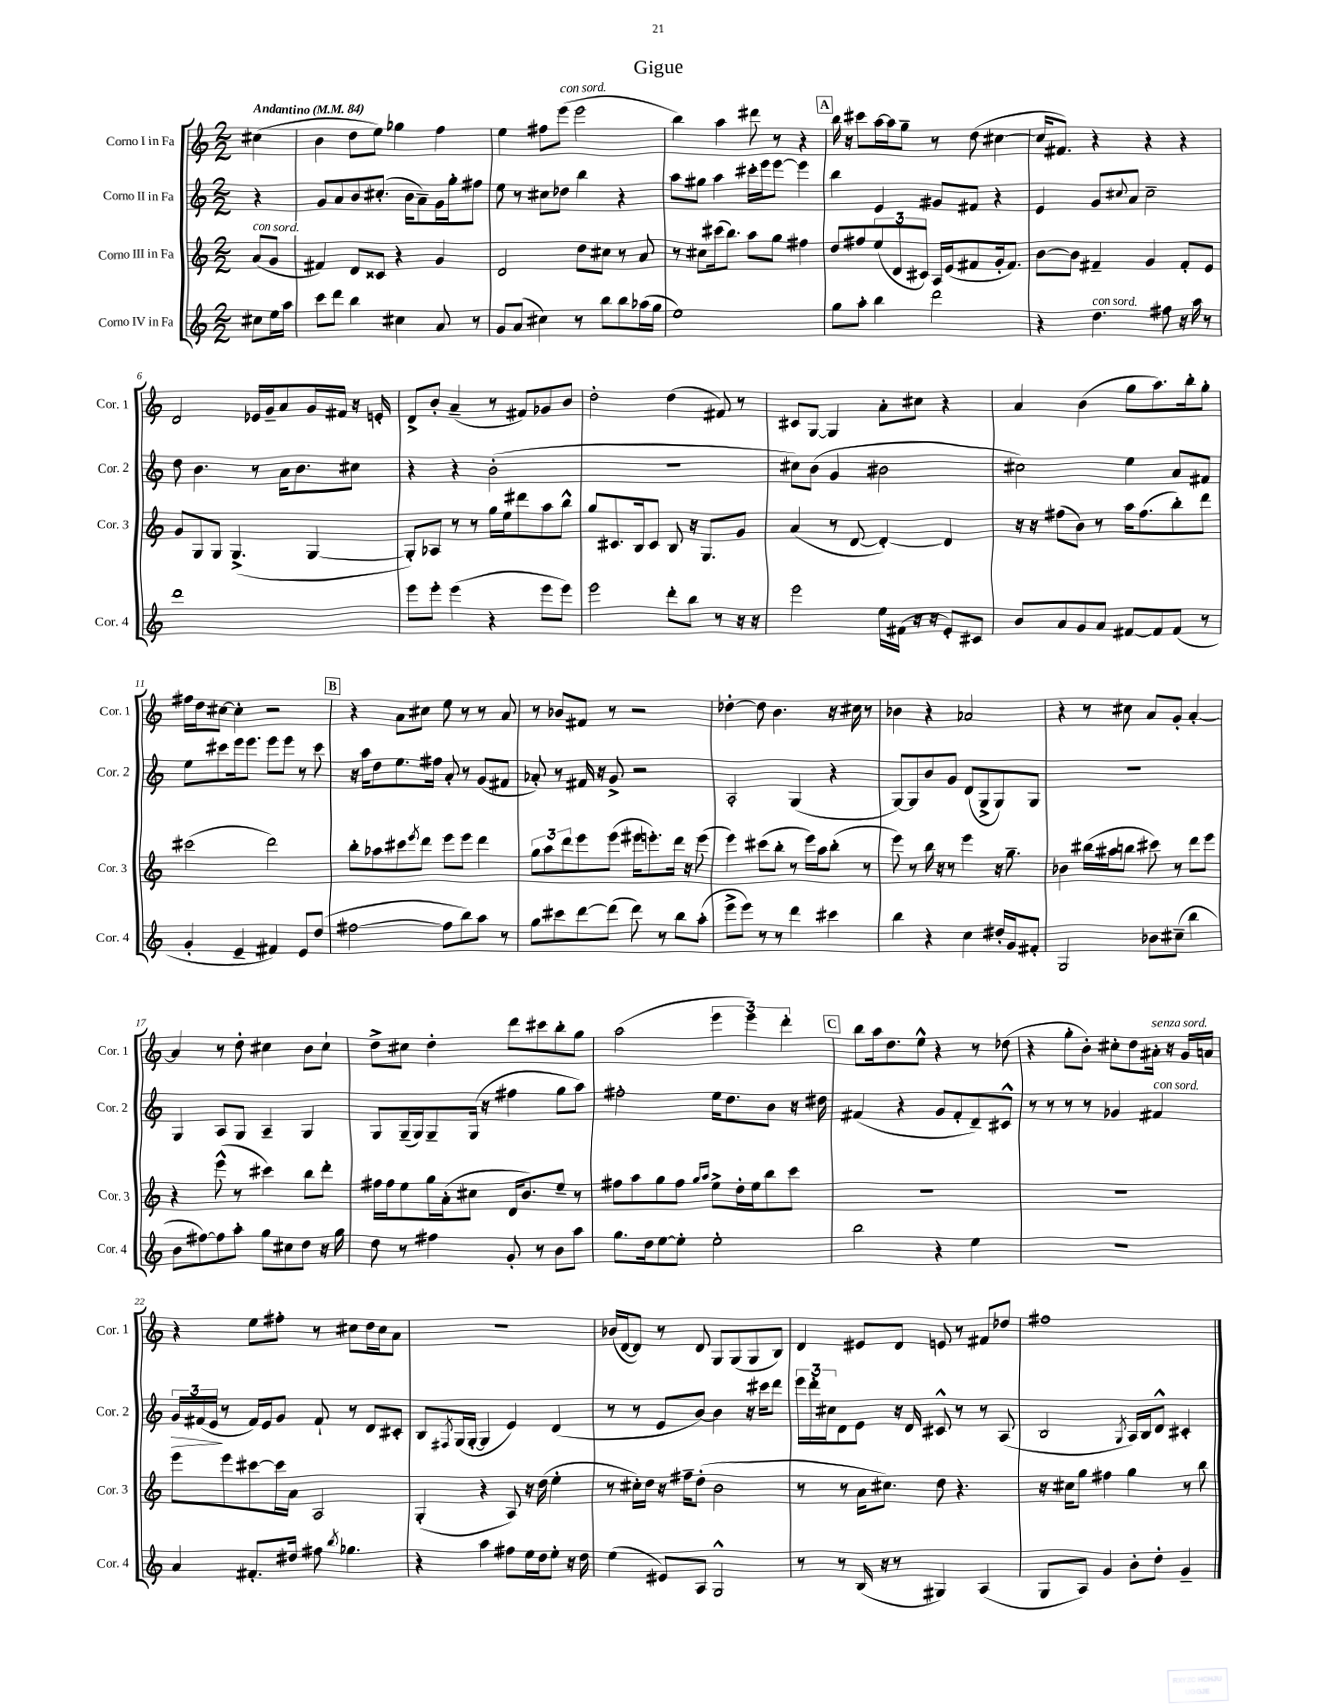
\header { title = "Gigue" }
<<
\new StaffGroup <<
\new Staff = "s0" \with { instrumentName = "Corno I in Fa" shortInstrumentName = "Cor. 1" } {
    \clef treble \key c \major \numericTimeSignature \time 2/2 \partial 4 \tempo "Andantino" 4 = 84
    cis''4( |
    b'4 d''8 e''8) ges''4 f''4 |
    e''4 fis''8 e'''8^\markup { \italic "con sord." }( e'''2 |
    b''4) a''4 dis'''8 r8 r4 |
    \mark \markup { \box "A" } b''16 r16 cis'''8 a''16~ a''16 g''8-- r8 d''8( cis''4~ |
    cis''16 fis'8.) r4 r4 r4 |
    d'2 ees'16 g'16-- a'8 g'16 fis'16 r16 e'16-. |
    d'8-> b'8-. a'4--( r8 fis'8) ges'8 b'8 |
    d''2-. d''4( fis'8) r8 |
    cis'8 g8~ g4 a'8-. cis''8 r4 |
    a'4 b'4( g''8 a''8.) b''16-. g''8-. |
    fis''16 d''16 cis''8~ cis''4-. r2 |
    \mark \markup { \box "B" } r4 a'8 cis''8 e''8 r8 r8 a'8 |
    r8 bes'8 fis'8 r8 r2 |
    des''4~-. des''8 b'4. r16 cis''16 r8 |
    bes'4 r4 aes'2 |
    r4 r8 cis''8 a'8 g'8-. a'4~-. |
    a'4 r8 d''8-. cis''4 b'8 cis''8-! |
    d''8-> cis''8 d''4-. d'''8 cis'''8 b''8-. g''8 |
    a''2( \tuplet 3/2 { e'''4 e'''4) d'''4-. } |
    \mark \markup { \box "C" } b''8 a''16 d''8. e''8-^ r4 r8 des''8( |
    r4 g''8-. b'8-.) cis''8-. d''8 ais'16-.^\markup { \italic "senza sord." } r16 g'16 a'16 |
    r4 e''8 fis''8-. r8 cis''8 d''16 cis''16 a'8 |
    R1 |
    bes'16( d'16~ d'8) r8 d'8 g8 g8( g8 b8) |
    d'4 eis'8 d'8 e'8 r8 fis'8 des''8 |
    fis''1 \bar "|." |
}
\new Staff = "s1" \with { instrumentName = "Corno II in Fa" shortInstrumentName = "Cor. 2" } {
    \clef treble \key c \major \numericTimeSignature \time 2/2 \partial 4
    r4 |
    g'8 a'8 b'8 cis''8.-.( b'16 a'8--) g'16 g''16-. fis''8 |
    e''8 r8 cis''8 des''8 b''4 r4 |
    a''8 gis''8 a''4 cis'''16-. e'''16 e'''8~ e'''4 |
    \mark \markup { \box "A" } b''4 e'4 gis'8 fis'8 r4 |
    e'4 g'8 \appoggiatura { cis''8 } a'8 cis''2-- |
    d''8 b'4. r8 a'16 b'8. cis''8 |
    r4 r4 b'2-.( |
    R1 |
    cis''8) b'8( g'4 bis'2 |
    cis''2) e''4 a'8 fis'8 |
    e''8 cis'''8 e'''16 e'''8. e'''8 e'''8 r8 cis'''8 |
    \mark \markup { \box "B" } r16 a''16 d''8 e''8. fis''16 a'8-. r8 g'8( fis'8 |
    aes'8-.) r8 fis'16 r16 g'8-> r2 |
    a2-. g4( r4 |
    g8~) g8 b'8 g'8 d'8( g8-> g8) g8 |
    R1 |
    g4 a8 g8 a4-- g4 |
    g8 g16--( g16) g8-- g16( r16 fis''4 g''8 a''8) |
    fis''2-. e''16 d''8. b'8 r16 dis''16 |
    \mark \markup { \box "C" } fis'4( r4 g'8 fis'8-. d'8--) cis'8-^ |
    r8 r8 r8 r8 ges'4 fis'4^\markup { \italic "con sord." } |
    \tuplet 3/2 { g'16\> fis'16( e'16\! } r8 fis'16) e'16 g'8 fis'8-! r8 d'8 cis'8-. |
    b8 \acciaccatura { fis8 } g16( g16~-. g4 e'4) d'4( |
    r8 r8 e'8 b'8~) b'4 r16 cis'''16 d'''8 |
    \tuplet 3/2 { e'''16 d'''16-. cis''16 } d'8 e'8 r16 d'16 cis'8-^ r8 r8 a8( |
    b2 \acciaccatura { g8 } a16) b16 d'8-^ cis'4-. \bar "|." |
}
\new Staff = "s2" \with { instrumentName = "Corno III in Fa" shortInstrumentName = "Cor. 3" } {
    \clef treble \key c \major \numericTimeSignature \time 2/2 \partial 4
    a'8^\markup { \italic "con sord." }( g'8 |
    fis'4) d'8 cisis'8 r4 g'4 |
    d'2 d''8 cis''8 r8 a'8 |
    r8 cis''8 cis'''16( b''8.) a''8 g''8 fis''4 |
    \mark \markup { \box "A" } d''8 fis''8 \tuplet 3/2 { e''8( d'8 cis'8) } a16 e'16( fis'8 g'16-. fis'8.) |
    b'8~ b'8 fis'4-- g'4 fis'8-. e'8 |
    g'8 g8 g8 g4.->( g4~ |
    g8-.) aes8 r8 r8 g''16 e''16 dis'''8 a''8 b''8-^ |
    g''8 cis'8. b16 cis'8 b8 r16 g8. g'8 |
    a'4( r8 d'8~ d'4~-.) d'4 |
    r16 r16 fis''8( b'8) r8 a''16 fis''8.( b''8-.) d'''8 |
    cis'''2( d'''2) |
    \mark \markup { \box "B" } b''8-. aes''8 cis'''8 \acciaccatura { e'''8 } d'''8 e'''8 e'''8 d'''4 |
    \tuplet 3/2 { g''8 a''8 d'''8 } e'''8 e'''8( eis'''16 e'''8.-.) d'''16 r16 e'''8( |
    e'''4) cis'''8( b''8-. r8 e'''16) a''16 b''8-.( r8 |
    e'''8) r8 b''16 r16 r8 e'''4 r16 g''8.-- |
    bes'4 bis''16( ais''16 b''8 cis'''8) r8 d'''8 e'''8 |
    r4 e'''8-^( r8 cis'''4) b''8 d'''8-. |
    fis''16 fis''16 e''8 g''16 a'16-.( cis''8 d'16 b'8.) e''8-- r8 |
    fis''8 a''8 g''8 fis''8 \grace { g''16 a''16 } e''8-> d''16-. e''16 b''8 c'''8 |
    \mark \markup { \box "C" } R1 |
    R1 |
    e'''8 e'''8 cis'''8~ cis'''16 a'16 a2 |
    g4-.( r4 a8) r16 d''16( e''4-. |
    r8 cis''16-.) d''16 r16 fis''16-- d''8-.( b'2 |
    r8 r8 a'16 cis''8.) d''8 r4. |
    r16 cis''16 g''8 fis''4 g''4 r8 b''8 \bar "|." |
}
\new Staff = "s3" \with { instrumentName = "Corno IV in Fa" shortInstrumentName = "Cor. 4" } {
    \clef treble \key c \major \numericTimeSignature \time 2/2 \partial 4
    cis''8 e''16 a''16 |
    c'''8 d'''8 b''4 cis''4 a'8 r8 |
    g'8 a'8( cis''4) r8 b''8 b''8 aes''16( g''16 |
    e''1) |
    \mark \markup { \box "A" } g''8 a''8-. b''4 d'''2 |
    r4 d''4.^\markup { \italic "con sord." } fis''8 r16 a''16 r8 |
    d'''1 |
    e'''8 e'''8-. e'''4( r4 e'''8 e'''8) |
    e'''2 d'''8-. b''8 r8 r16 r16 |
    e'''2 e''16 fis'16( r16 r16 e'8-.) cis'8 |
    b'8 a'8 g'8 a'8 fis'8~ fis'8 fis'8( r8 |
    g'4-. e'4-- fis'4) e'8 d''8( |
    \mark \markup { \box "B" } fis''2~ fis''8 b''8) a''8 r8 |
    g''8 cis'''8 d'''8~ d'''8( d'''8) r8 b''8 a''8-.( |
    e'''8-> e'''8) r8 r8 d'''4 cis'''4 |
    b''4 r4 c''4 dis''16-. g'16 fis'8-. |
    g2 bes'8 cis''8--( b''4 |
    b'8 fis''8~) fis''8 a''8-. g''8 cis''8 d''8 r16 g''16 |
    d''8 r8 fis''4 g'8-. r8 b'8 a''8 |
    g''8. d''16 e''8~ e''8-. e''2-. |
    \mark \markup { \box "C" } b''2 r4 e''4 |
    r1 |
    a'4 fis'8.-. dis''16 fis''8 \acciaccatura { b''8 } ges''4. |
    r4 a''4 fis''8 e''16 d''16 e''8-. r16 d''16 |
    e''4( eis'8) a8 g2-^ |
    r8 r8 b16( r16 r8 gis4) a4( |
    g8 a8) g'4 b'8-. d''8-. g'4-- \bar "|." |
}
>>
>>
